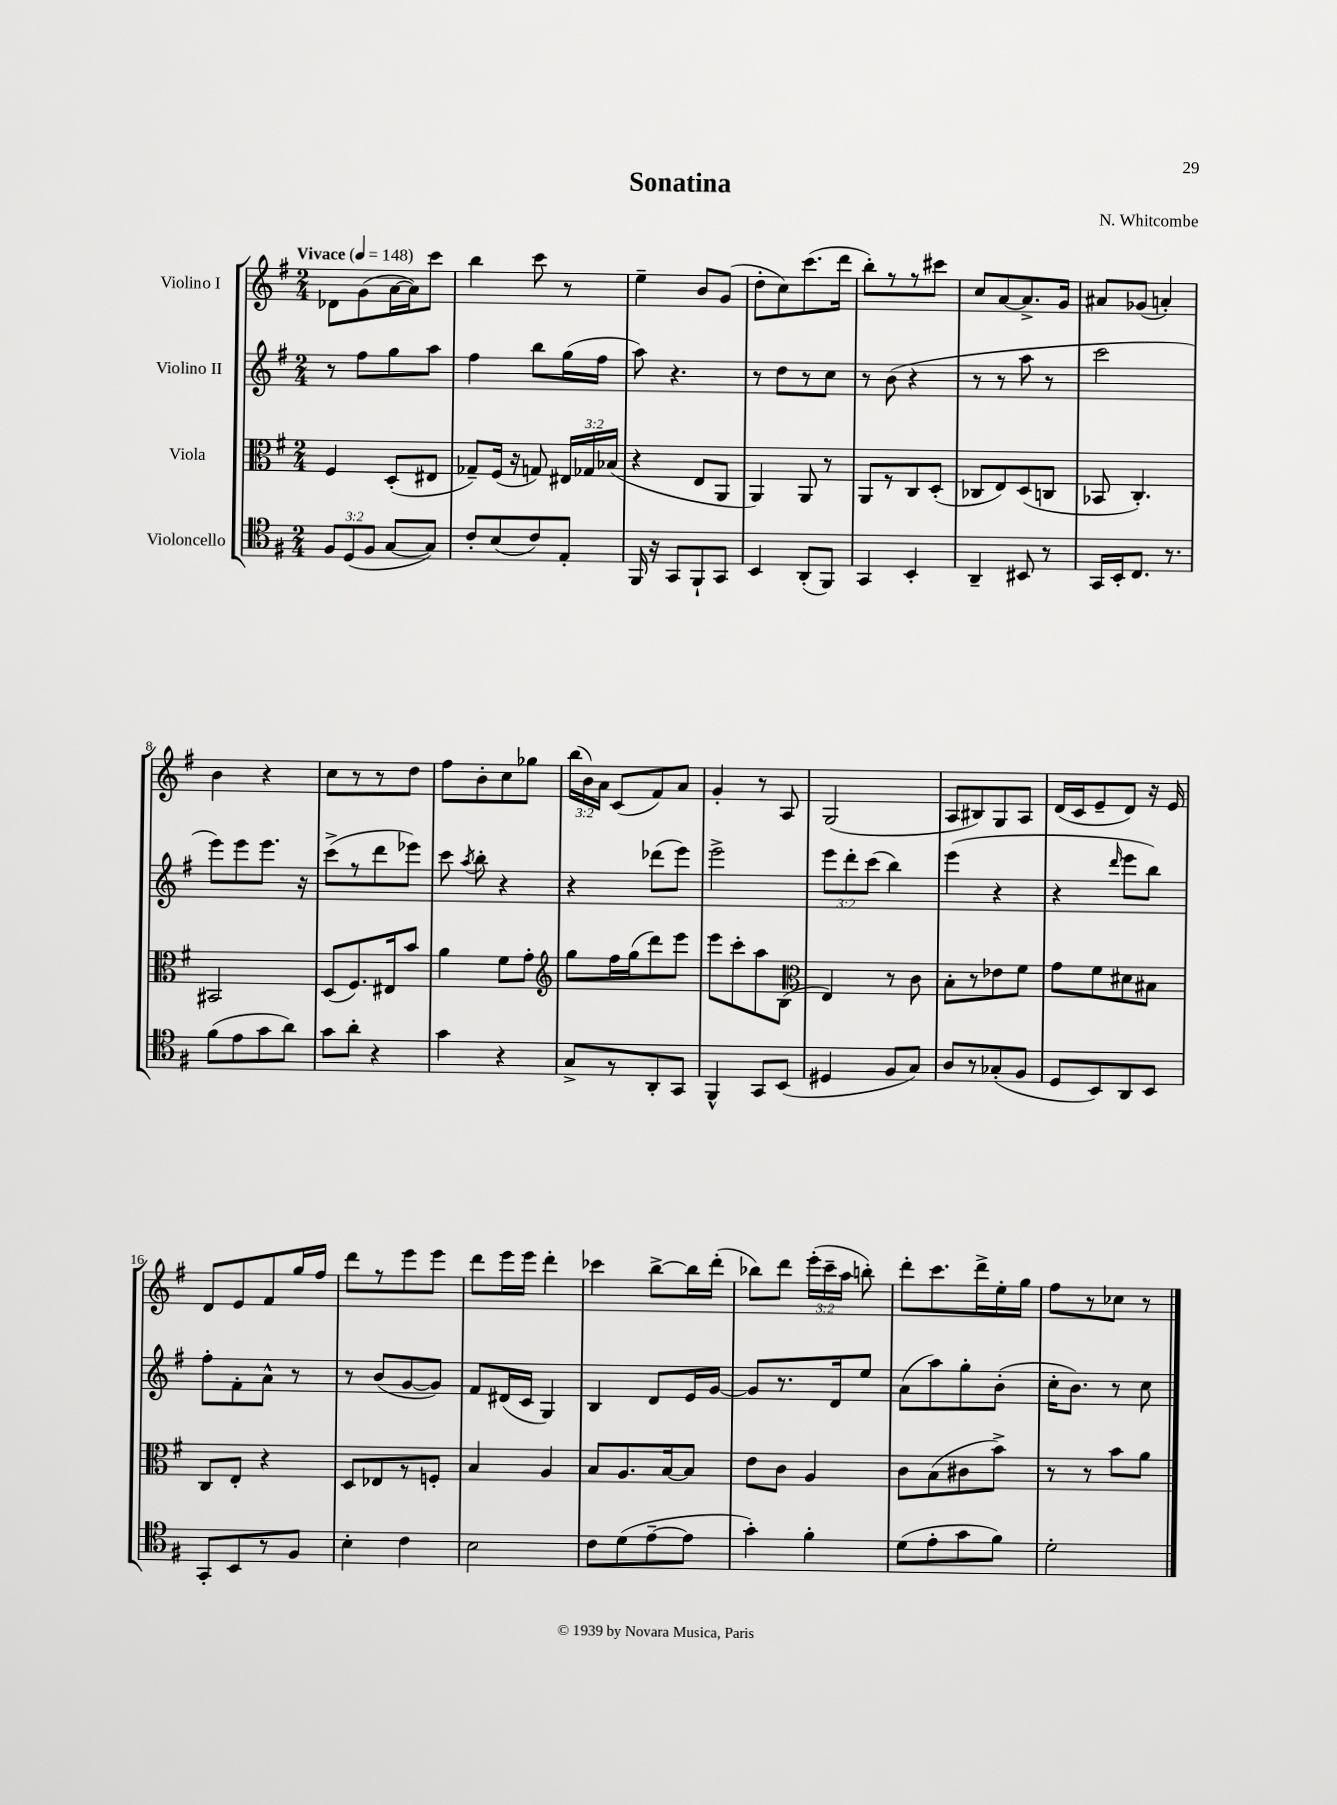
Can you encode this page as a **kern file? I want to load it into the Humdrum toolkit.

**kern	**kern	**kern	**kern
*part4	*part3	*part2	*part1
*staff4	*staff3	*staff2	*staff1
*I"Violoncello	*I"Viola	*I"Violino II	*I"Violino I
*clefC4	*clefC3	*clefG2	*clefG2
*k[f#]	*k[f#]	*k[f#]	*k[f#]
*M2/4	*M2/4	*M2/4	*M2/4
*MM148	*MM148	*MM148	*MM148
=1	=1	=1	=1
!	!	!	!LO:TX:a:B:t=Vivace
12F#/L	4F#/	8r	8d-X\L
(12D/	.	.	.
.	.	8ff#\L	(8g\
12F#/J	.	.	.
[8G/L	(8D'/L	8gg\	[16a\L
.	.	.	16a\J])
8G/J])	8E#X/J	8aa\J	8ccc\J
=2	=2	=2	=2
8c'/L	8G-X~/L)	4ff#\	4bb\
(8B/	(16F#/Jk	.	.
.	16r	.	.
8c/)	8Gn/)	8bb\L	8ccc\
8E'/J	24E#X/LL	(16gg\L	8r
.	24G-X/	.	.
.	.	16ff#\JJ	.
.	(24B-X/JJ	.	.
=3	=3	=3	=3
16FF#/	4r	8aa\)	4ee~\
16r	.	.	.
8GG/L	.	4.r	.
8FF#`/	8E/L	.	8b/L
8GG/J	8AA/J	.	(8g/J
=4	=4	=4	=4
4BB/	4AA/)	8r	8dd'\L
.	.	8dd\L	8cc\)
(8AA'/L	8AA/	8r	(8.ccc\
8FF#/J)	8r	8cc\J	.
.	.	.	16ddd\Jk
=5	=5	=5	=5
4GG/	8AA/L	8r	8bb'\L)
.	8r	(8b\	8r
4BB'/	8C/	4r	8r
.	(8D'/J	.	8ccc#X\J
=6	=6	=6	=6
4AA~/	8C-X/L	8r	8cc/L
.	8E/)	8r	[8a/
8BB#X/	(8D/	8aa\	8.a^/]
8r	8Cn/J	8r	.
.	.	.	16g/Jk
=7	=7	=7	=7
16GG/LL	8BB-X/	2ccc\	8a#X/L
16BB'/J	.	.	.
8.C/J	4.C'/)	.	(8g-X/J
.	.	.	4an'/)
8.r	.	.	.
!!LO:LB:g=z
=8	=8	=8	=8
(8f#\L	2BB#X/	8eee\L)	4b\
8e\	.	8eee\	.
8g\	.	8.eee\J	4r
8a\J)	.	.	.
.	.	16r	.
=9	=9	=9	=9
8g\L	(8D/L	(8ccc^\L	8cc\L
8a'\J	8.F#/)	8r	8r
4r	.	8ddd\	8r
.	16E#X/k	.	.
.	8b/J	8eee-X\J)	8dd\J
=10	=10	=10	=10
4g\	4a\	8ccc\	8ff#\L
.	.	8qaa/	.
.	.	8bb'\	8b'\
4r	8f#\L	4r	8cc\
.	8g'\J	.	8gg-X\J
=11	=11	=11	=11
*	*clefG2	*	*
8G^/L	8gg\L	4r	(24bb\LL
.	.	.	24b\)
.	.	.	24a\JJ
8r	16ff#\L	.	(8c/L
.	(16gg\J	.	.
8AA'/	8ddd\)	(8ddd-X\L	8f#/)
8GG/J	8eee\J	8eee\J)	8a/J
=12	=12	=12	=12
4FF#^^/	8eee\L	2eee^\	4g'/
.	8ccc'\	.	.
8GG/L	8aa\	.	8r
(8BB/J	(8B\J	.	8A/
=13	=13	=13	=13
*	*clefC3	*	*
4D#X/	4E/)	12eee\L	(2G/
.	.	12ddd'\	.
.	.	(12ccc\J	.
8F#/L	8r	4bb\)	.
8G/J)	8c\	.	.
=14	=14	=14	=14
8A/L	8B'\L	(4eee\	8A/L
8r	8r	.	8B#X/)
(8G-X'/	8e-X\	4r	8G/
8F#/J	8f#\J	.	8A/J
=15	=15	=15	=15
8D/L	8g\L	4r	(16d/LL
.	.	.	16c/J
8BB/)	8f#\	.	8e~/
.	.	16qqddd/	.
8AA/	8d#X\	8eee\L	8d/J)
8BB/J	8B#X\J	8bb\J)	16r
.	.	.	16e/
!!LO:LB:g=z
=16	=16	=16	=16
8GG'/L	8C/L	8ff#'\L	8d/L
8BB/	8E'/J	8f#'\	8e/
8r	4r	8a^^\J	8f#/
8F#/J	.	8r	16gg/L
.	.	.	16ff#/JJ
=17	=17	=17	=17
4B'\	8D/L	8r	8ddd\L
.	8E-X/	(8b/L	8r
4c\	8r	[8g/	8eee\
.	8Fn'/J	8g/J])	8eee\J
=18	=18	=18	=18
2B\	4B/	8f#/L	8ddd\L
.	.	(16d#X/L	16eee\L
.	.	16c/JJ	16eee\JJ
.	4A/	4G/)	4ddd'\
=19	=19	=19	=19
8c\L	8B/L	4B/	4ccc-X\
(8d\	8.A/	.	.
[8e~\	.	8d/L	[8bb^\L
.	[16B/k	.	.
8e\J]	8B/J]	16e/L	16bb\L]
.	.	[16g/JJ	(16ddd'\JJ
=20	=20	=20	=20
4g'\)	8e\L	8g/L]	8bb-X\L)
.	8c\J	8.r	8ddd\J
4f#'\	4A/	.	(24eee'\LL
.	.	.	24ccc~\
.	.	16d/k	.
.	.	.	24aa\JJ
.	.	8ee/J	8bbn'\)
=21	=21	=21	=21
(8d\L	8c\L	(8a\L	8ddd'\L
8e'\	(8B\	8aa\)	8.ccc\
8g\	8c#X\	8gg'\	.
.	.	.	16ddd^\L
8f#\J)	8b^\J)	(8b'\J	16ee'\
.	.	.	16gg\JJ
=22	=22	=22	=22
2d'\	8r	16cc'\KL	8ff#\L
.	.	8.b\J)	.
.	8r	.	8r
.	8b\L	8r	8cc-X\J
.	8a\J	8cc\	8r
==	==	==	==
*-	*-	*-	*-
